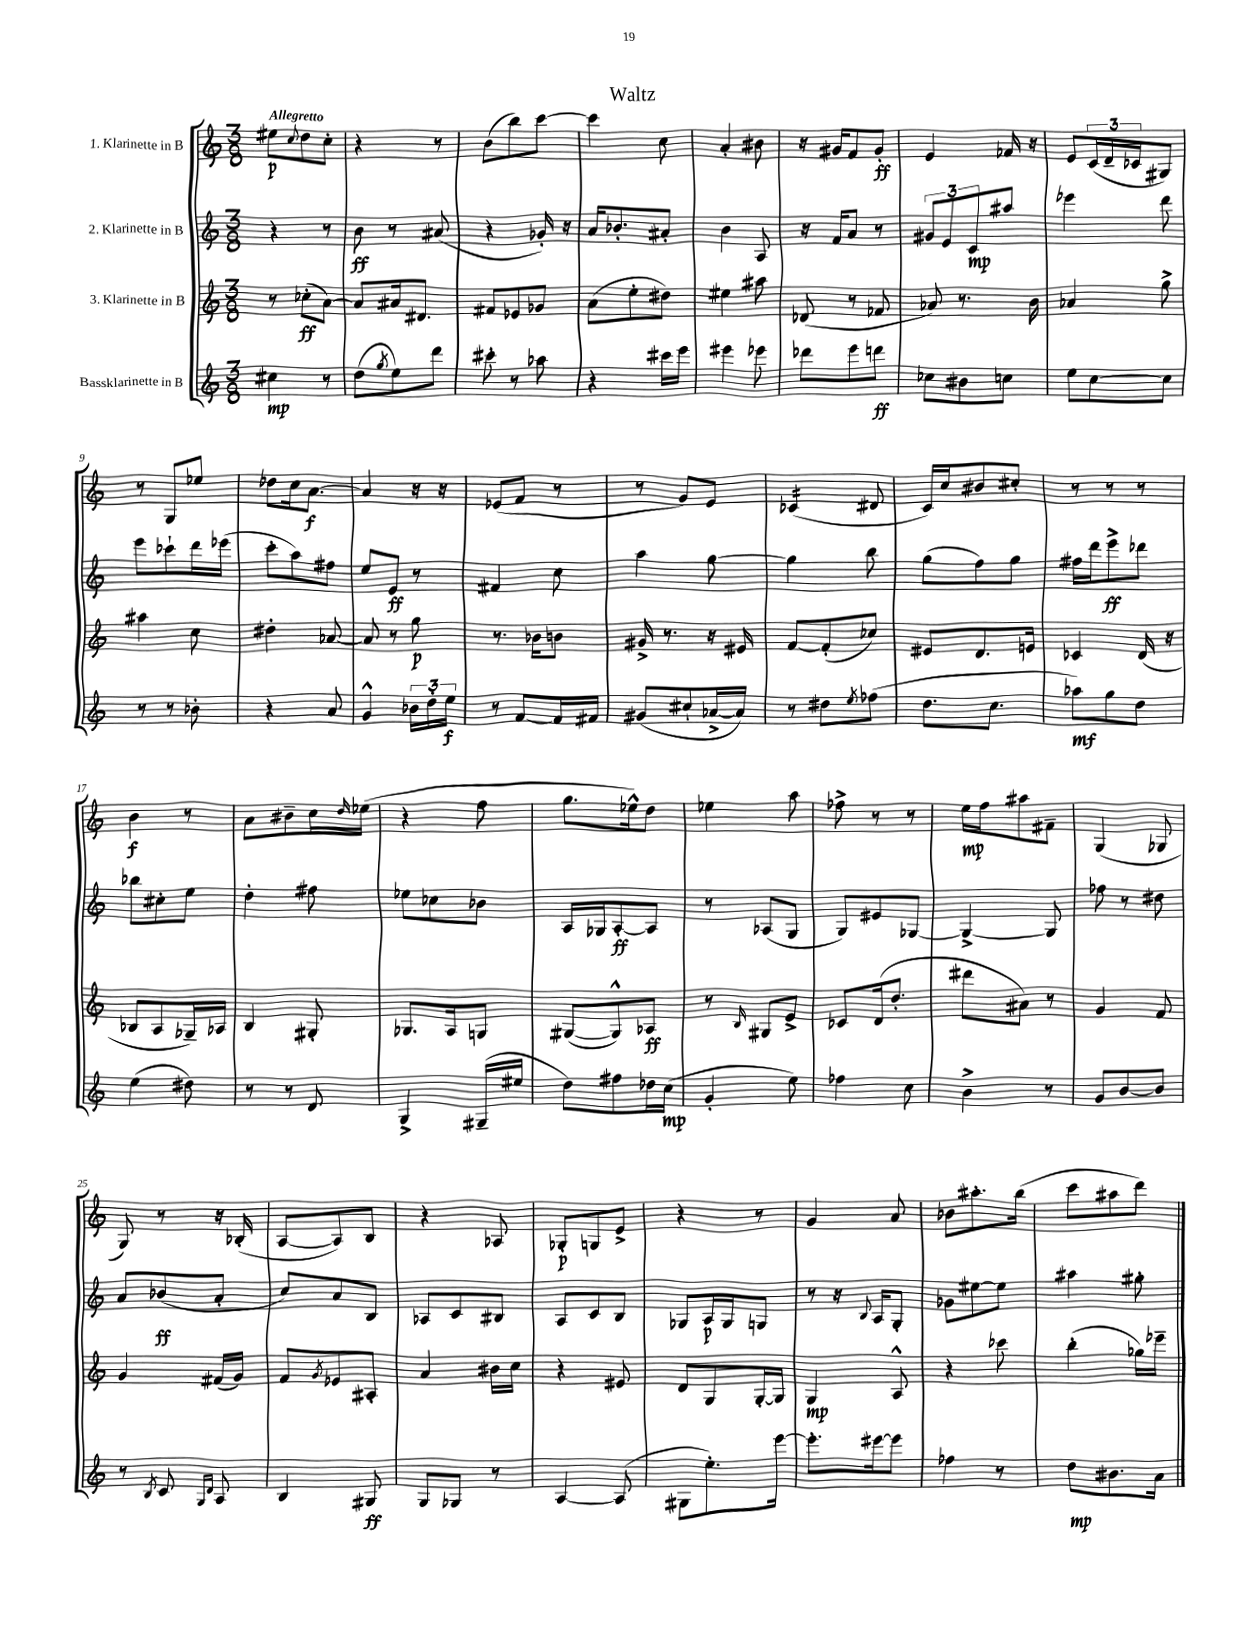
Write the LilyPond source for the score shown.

\header { title = "Waltz" }
<<
\new StaffGroup <<
\new Staff = "s0" \with { instrumentName = "1. Klarinette in B" } {
    \clef treble \key c \major \numericTimeSignature \time 3/8 \tempo "Allegretto"
    eis''8\p \appoggiatura { c''8 } d''8 c''8-. |
    r4 r8 |
    b'8( b''8) c'''8~ |
    c'''4 c''8 |
    a'4-. bis'8 |
    r16 gis'16 f'8 gis'8-.\ff |
    e'4 fes'16 r16 |
    e'8 \tuplet 3/2 { c'16( d'16-- ces'16 } gis8) |
    r8 g8 ees''8 |
    des''8 c''16 a'8.~\f |
    a'4 r16 r16 |
    ees'8( f'8 r8 |
    r8 g'8) e'8 |
    ces'4:16( dis'8 |
    c'16) c''16 bis'8 cis''8-. |
    r8 r8 r8 |
    b'4\f r8 |
    a'8 bis'8-- c''16 \grace { d''16 } ees''16( |
    r4 f''8 |
    g''8. ees''16-^) d''8 |
    ees''4 a''8 |
    fes''8-> r8 r8 |
    e''16\mp f''16 ais''8 fis'8-- |
    g4( ges8 |
    g8) r8 r16 bes16-.( |
    a8~ a8) b8 |
    r4 aes8 |
    ges8-.\p g8 e'8-> |
    r4 r8 |
    g'4 a'8 |
    bes'8 ais''8.-. b''16( |
    c'''8 ais''8 d'''8) \bar "|." |
}
\new Staff = "s1" \with { instrumentName = "2. Klarinette in B" } {
    \clef treble \key c \major \numericTimeSignature \time 3/8
    r4 r8 |
    b'8\ff r8 ais'8( |
    r4 ges'16-.) r16 |
    a'16 bes'8.-. ais'8-. |
    b'4 a8 |
    r16 f'16 a'8 r8 |
    \tuplet 3/2 { gis'8 e'8 c'8\mp } ais''8 |
    ees'''4 d'''8 |
    e'''8 ces'''8-! d'''16 ees'''16( |
    c'''8-. a''8) fis''8 |
    e''8 e'8\ff r8 |
    fis'4 c''8 |
    a''4 g''8~ |
    g''4 b''8 |
    g''8( f''8) g''8 |
    fis''16 d'''16 e'''8->\ff des'''8 |
    bes''8 cis''8-. e''8 |
    d''4-. fis''8 |
    ees''8 ces''8 bes'8 |
    a16 ges16 a8~-.\ff a8 |
    r8 aes8( g8 |
    g8) eis'8 ges8~ |
    ges4~-> ges8 |
    fes''8 r8 dis''8 |
    a'8 bes'8\ff( a'8-. |
    c''8) a'8 b8 |
    aes8 c'8 bis8 |
    a8 c'8 b8 |
    ges8 a16\p ges16 g8 |
    r8 r16 \appoggiatura { b8 } a16 g8-. |
    ges'8 eis''8~ eis''8 |
    ais''4 gis''8-. \bar "|." |
}
\new Staff = "s2" \with { instrumentName = "3. Klarinette in B" } {
    \clef treble \key c \major \numericTimeSignature \time 3/8
    r8 ces''8-.\ff( a'8~) |
    a'8 ais'16 dis'8. |
    fis'8 ees'8 ges'8 |
    a'8( e''8-. dis''8) |
    eis''4 ais''8 |
    des'8( r8 fes'8 |
    aes'8) r8. b'16 |
    aes'4 g''8-> |
    ais''4 c''8 |
    dis''4-. aes'8~ |
    aes'8 r8 g''8\p |
    r8. bes'16 b'8 |
    gis'16-> r8. r16 eis'16 |
    f'8~ f'8-.( ces''8) |
    eis'8 d'8. e'16 |
    ces'4 d'16( r16 |
    bes8 a8 ges16--) aes16 |
    b4 gis8-. |
    ges8. a16 g8 |
    gis8~( gis8-^) aes8\ff |
    r8 \grace { b16 } gis8 e'8-> |
    ces'8 d'16( d''8.-. |
    dis'''8 ais'8) r8 |
    g'4 f'8 |
    g'4 fis'16( g'16) |
    f'8 \acciaccatura { g'8 } ees'8 ais8-. |
    a'4 bis'16 c''16 |
    r4 eis'8 |
    d'8 g8 g16~-. g16 |
    g4\mp a8-^ |
    r4 ces'''8 |
    b''4-.( ges''16) ees'''16-- \bar "|." |
}
\new Staff = "s3" \with { instrumentName = "Bassklarinette in B" } {
    \clef treble \key c \major \numericTimeSignature \time 3/8
    cis''4\mp r8 |
    d''8( \acciaccatura { g''8 } e''8) d'''8 |
    cis'''8-. r8 aes''8 |
    r4 cis'''16 e'''16 |
    eis'''4 ees'''8 |
    des'''8 e'''8 d'''8\ff |
    ces''8 bis'8 c''8 |
    e''8 c''8~ c''8 |
    r8 r8 bes'8-. |
    r4 a'8 |
    g'4-^ \tuplet 3/2 { bes'16 d''16-. e''16\f } |
    r8 f'8~ f'16 fis'16 |
    gis'8( cis''8-! aes'16~-> aes'16) |
    r8 dis''8 \acciaccatura { e''8 } fes''8( |
    d''8. c''8. |
    aes''8\mf) g''8 d''8 |
    e''4( dis''8) |
    r8 r8 d'8 |
    g4-> gis16--( eis''16 |
    d''8) fis''8 des''16 c''16\mp( |
    g'4-. e''8) |
    fes''4 c''8 |
    b'4-> r8 |
    g'8 b'8~ b'8 |
    r8 \acciaccatura { b8 } c'8 \grace { g16 d'16 } a8 |
    b4 gis8\ff |
    g8 ges8 r8 |
    a4~ a8( |
    gis8 e''8.-.) e'''16~ |
    e'''8.-. eis'''16~ eis'''8 |
    fes''4 r8 |
    d''8\mp bis'8. a'16 \bar "|." |
}
>>
>>
